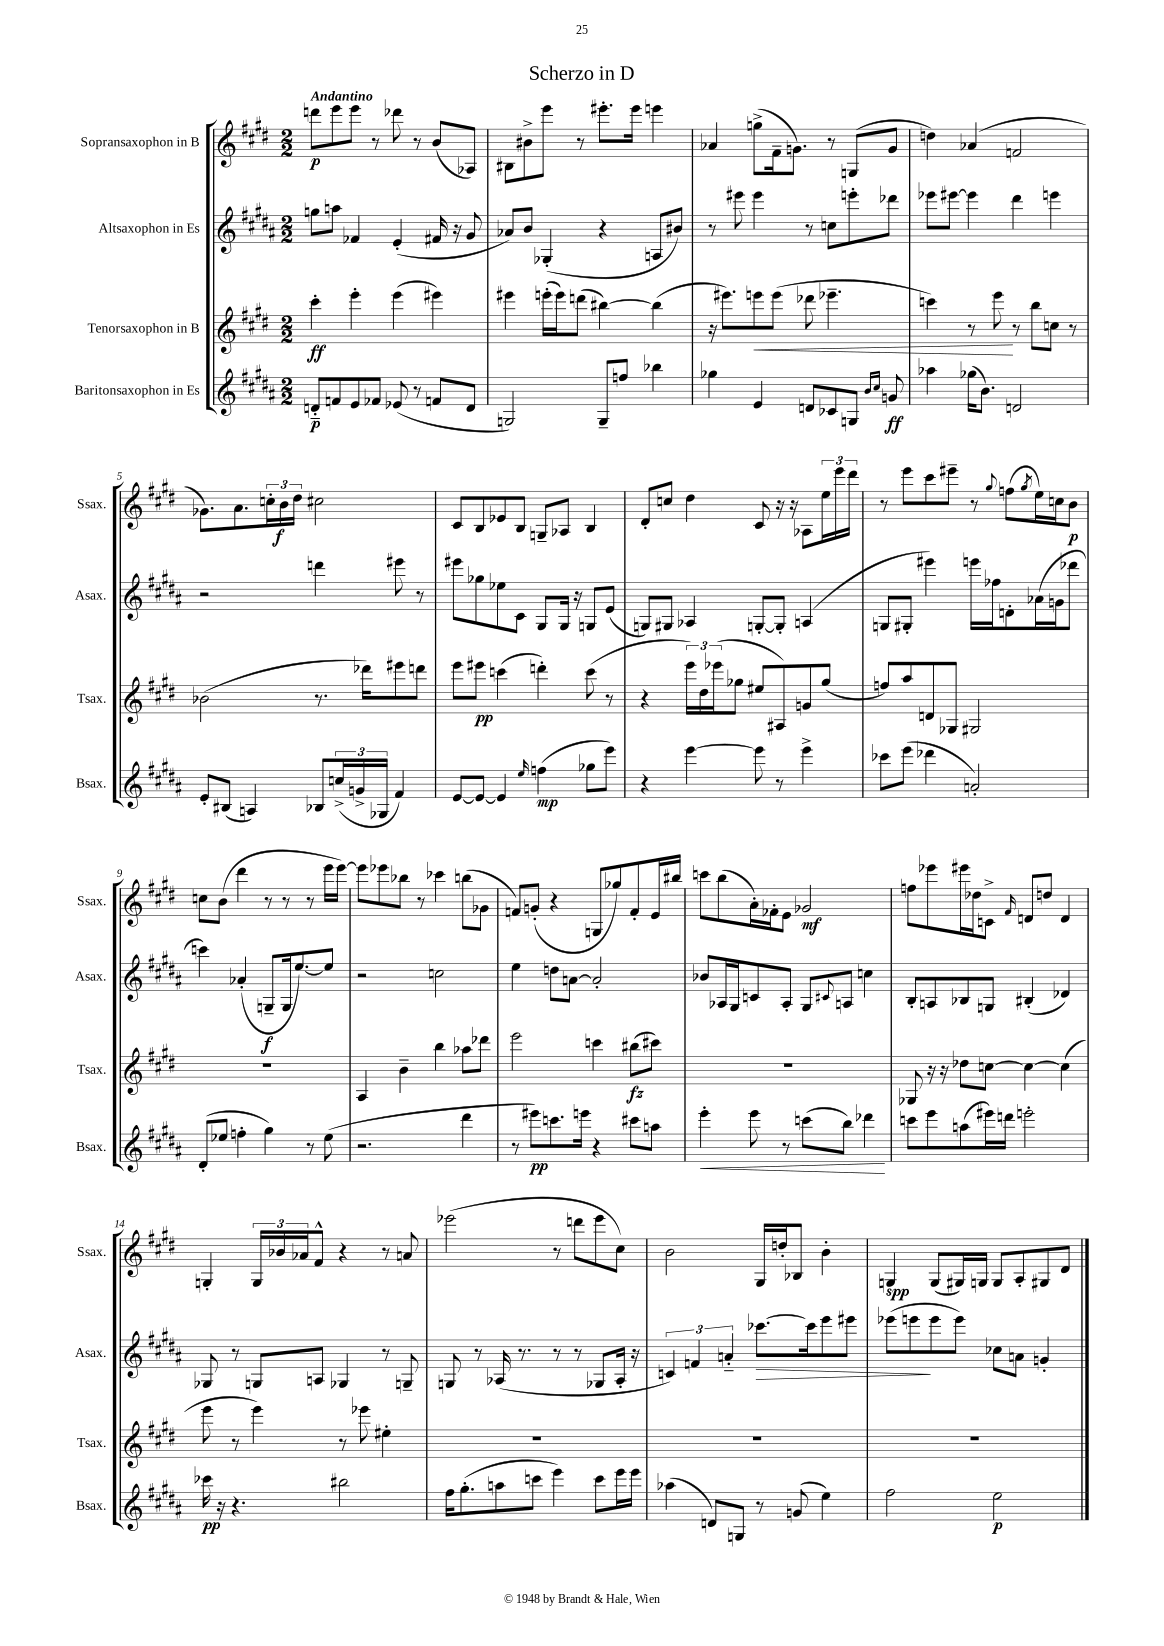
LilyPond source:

\header { title = "Scherzo in D" }
<<
\new StaffGroup <<
\new Staff = "s0" \with { instrumentName = "Sopransaxophon in B" shortInstrumentName = "Ssax." } {
    \clef treble \key e \major \numericTimeSignature \time 2/2 \tempo "Andantino"
    d'''8\p e'''8 e'''8 r8 des'''8 r8 b'8( aes8) |
    bis8 bis'8-> e'''8 r8 eis'''8.-. eis'''16 e'''4 |
    aes'4 g''8->( fis'16-- g'8.) r8 g8( g'8 |
    d''4) aes'4( f'2 |
    ges'8.) a'8. \tuplet 3/2 { c''16-. b'16\f dis''16 } cis''2 |
    cis'8 b8 ees'8 b8 g8-- aes8 b4 |
    dis'8-. c''8 dis''4 cis'8 r16 r16 aes8 \tuplet 3/2 { e''16 e'''16 dis'''16 } |
    r8 e'''8 cis'''8 eis'''8-- r8 \appoggiatura { gis''8 } f''8( \acciaccatura { gis''8 } e''16) c''16 b'8\p |
    c''8 b'8( dis'''4 r8 r8 r8 e'''16 e'''16~) |
    e'''8 ees'''8 bes''8 r8 ces'''4 b''8( ges'8 |
    f'8) g'8-.( r4 g8 ges''8) f'8-. e'16 bis''16 |
    c'''8 b''8( a'16-.) fes'16-. e'8 ges'2\mf |
    f''8 ees'''8 eis'''16 des''16 c'8-> \grace { fis'16 } d'8 d''8 d'4 |
    g4-. \tuplet 3/2 { g16 bes'16 aes'16 } fis'8-^ r4 r8 a'8 |
    ees'''2( r8 d'''8 ees'''8 cis''8) |
    b'2 gis16 d''16-. bes8 b'4-. |
    g4\spp g8( gis16) g16 g8 a8-. gis8 dis'8 \bar "|." |
}
\new Staff = "s1" \with { instrumentName = "Altsaxophon in Es" shortInstrumentName = "Asax." } {
    \clef treble \key b \major \numericTimeSignature \time 2/2
    g''8 a''8 fes'4 e'4-.( fis'16 r16 gis'8 |
    aes'8) b'8 ges4-.( r4 a8 bis'8) |
    r8 eis'''8 eis'''4 r8 c''8 e'''8-. des'''8 |
    ees'''8 eis'''8~ eis'''4 dis'''4 e'''4 |
    r2 d'''4 eis'''8 r8 |
    eis'''8 ges''8 ees''8 cis'8 gis8 gis16 r16 g8 e'8( |
    g8) gis8 aes4 g8~-. g8-. a4( |
    g8 gis8-. eis'''4) e'''16 fes''16 d'8-. aes'16( g'16 des'''8 |
    c'''4) aes'4-.( g8--\f g16 e''8.~) e''8 |
    r2 c''2 |
    e''4 d''8 a'8~ a'2-. |
    bes'8 aes16 gis16 c'8 aes8-. gis8 \appoggiatura { cis'8 } a8 c''4 |
    b8-. a8 bes8 g8 bis4-.( des'4) |
    ges8 r8 g8 a8 ges4 r8 g8-- |
    g8 r8 aes16( r8. r8 r8 ges8 aes16-. r16 |
    \tuplet 3/2 { c'4) f'4 a'4-_ } ces'''8.~\> ces'''16 e'''8 eis'''8 |
    ees'''8( e'''8\! e'''8 e'''8) ces''8 a'8 g'4-. \bar "|." |
}
\new Staff = "s2" \with { instrumentName = "Tenorsaxophon in B" shortInstrumentName = "Tsax." } {
    \clef treble \key e \major \numericTimeSignature \time 2/2
    cis'''4-.\ff e'''4-. e'''4( eis'''4) |
    eis'''4 e'''16-.( e'''16) d'''8( bis''4~) bis''4( |
    r16 eis'''8.) e'''8\< e'''8( des'''8 ees'''4.-- |
    c'''4) r8 e'''8\! r8 b''8 c''8 r8 |
    bes'2( r8. des'''16) eis'''8 d'''8 |
    e'''8 eis'''8\pp c'''4( d'''4-.) c'''8( r8 |
    r4 \tuplet 3/2 { e'''16) dis''16 ees'''16( } ges''8 eis''8 ais8) g'8 ges''8( |
    f''8) a''8 d'8 ges8 gis2 |
    r1 |
    a4 b'4-- b''4 aes''8 des'''8 |
    e'''2 c'''4 bis''8\fz( cis'''8) |
    R1 |
    ges8 r16 r16 des''8 c''8~ c''4~ c''4( |
    e'''8 r8 e'''4) r8 ees'''8 eis''4-. |
    R1 |
    R1 |
    R1 \bar "|." |
}
\new Staff = "s3" \with { instrumentName = "Baritonsaxophon in Es" shortInstrumentName = "Bsax." } {
    \clef treble \key b \major \numericTimeSignature \time 2/2
    d'8-_\p f'8 e'8 fes'8 ees'8( r8 f'8 d'8 |
    g2) g8-- f''8 bes''4 |
    ges''4 e'4 d'8 ces'8 g8 \grace { b'16 cis''16 } g'8\ff |
    aes''4 ges''16( b'8.) d'2 |
    e'8-. bis8( a4) bes8 \tuplet 3/2 { c''16->( g'16-> ges16 } fis'4) |
    e'8~ e'8~ e'4 \grace { e''16 } f''4\mp( ges''8 e'''8) |
    r4 e'''4~ e'''8 r8 e'''4-> |
    ces'''8 e'''8( des'''4 a'2-.) |
    dis'8-.( ees''8 f''4-. gis''4) r8 ees''8( |
    r2. dis'''4 |
    r8 eis'''8\pp) c'''8. e'''16 r4 cis'''8 a''8 |
    e'''4-.\< e'''8 r8 c'''8( b''8) des'''4\! |
    c'''8 e'''8 a''8( eis'''16) d'''16 e'''2-. |
    ces'''16\pp r16 r4. bis''2 |
    fis''16 gis''8.-.( a''8 c'''8 e'''4) c'''8 e'''16 e'''16 |
    aes''4( d'8) g8 r8 g'8( e''4) |
    fis''2 e''2\p \bar "|." |
}
>>
>>
